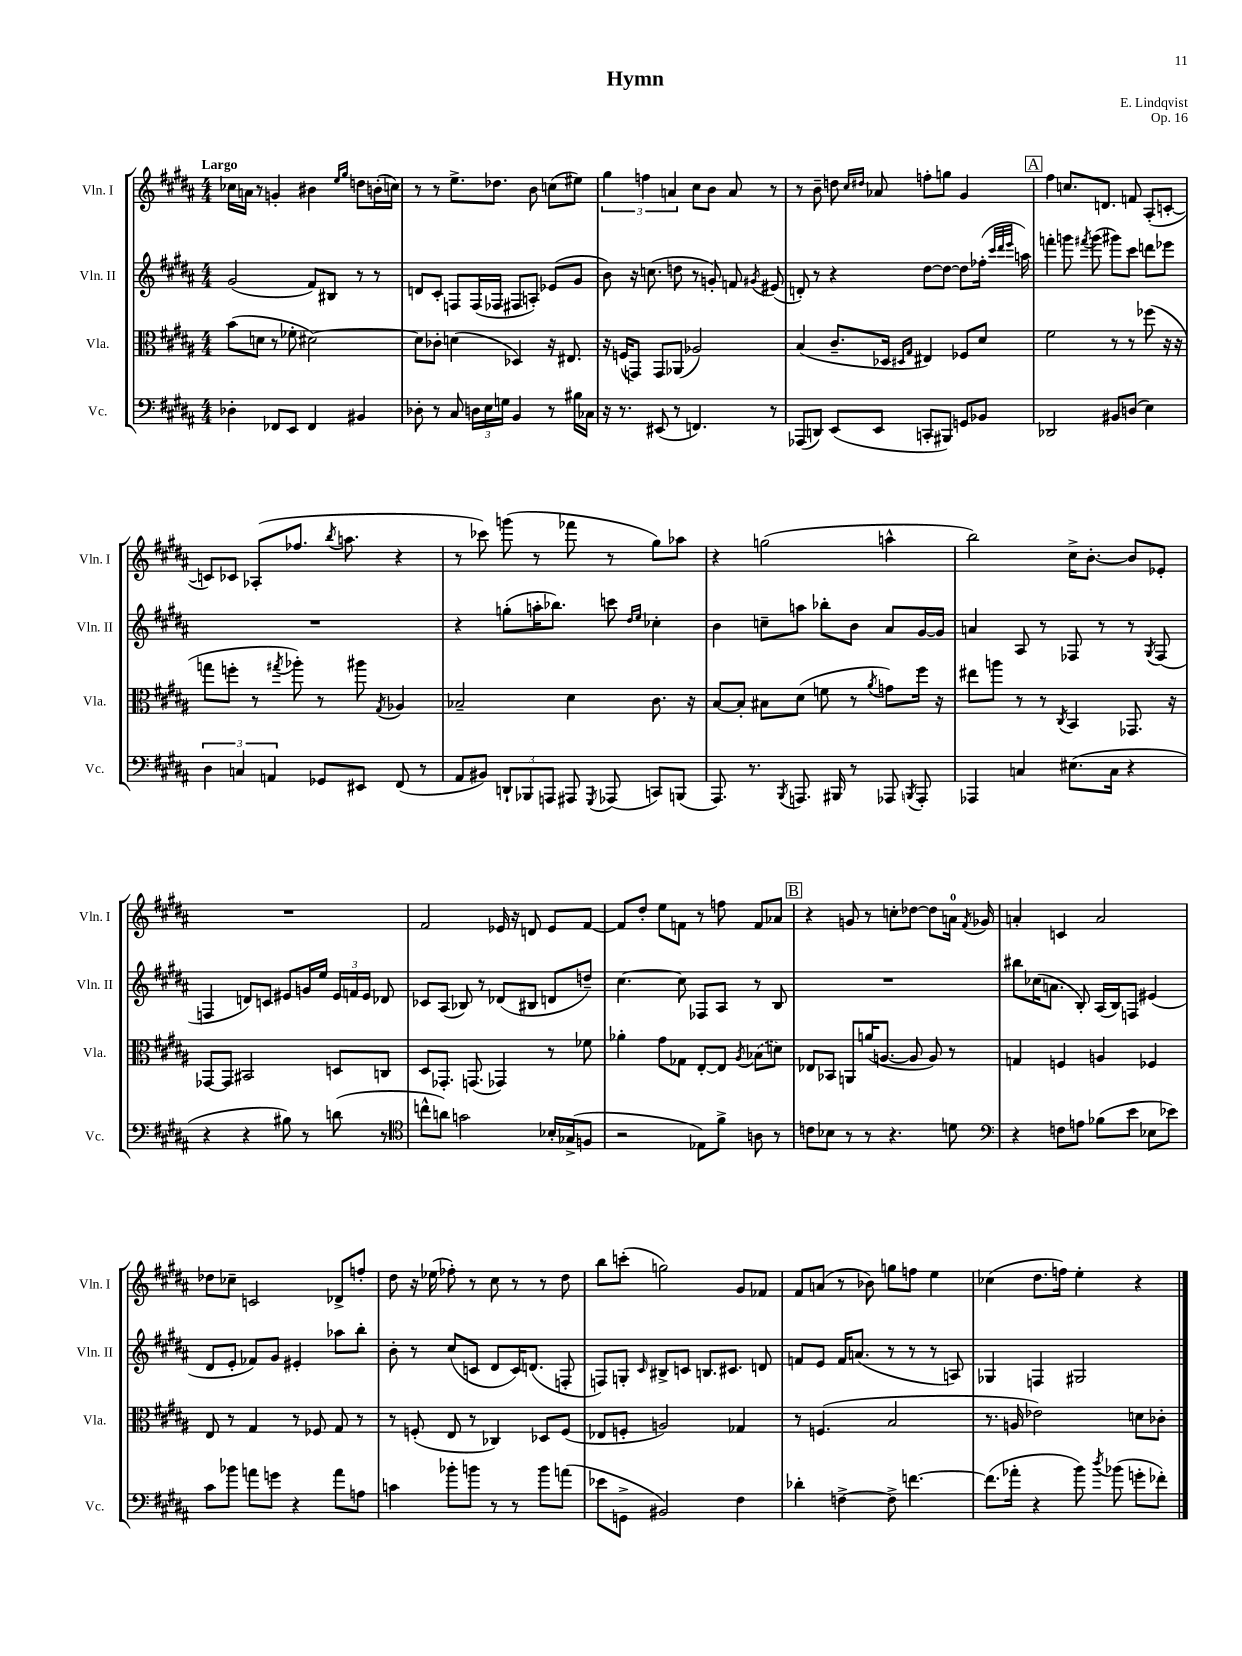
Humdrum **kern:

**kern	**kern	**kern	**kern
*staff4	*staff3	*staff2	*staff1
*clefF4	*clefC3	*clefG2	*clefG2
*k[f#c#g#d#a#]	*k[f#c#g#d#a#]	*k[f#c#g#d#a#]	*k[f#c#g#d#a#]
*M4/4	*M4/4	*M4/4	*M4/4
4D-'\	(8b\L	(2g#/	16cc-\LL
.	.	.	16a\JJ
.	8d\J	.	8r
8FF-/L	8r	.	4g'/
8EE/J	8f-'\	.	.
4FF-/	[2d#\)	8f#/L)	4b#\
.	.	8B#/J	.
.	.	.	16qqee/LL
.	.	.	16qqgg#/JJ
4BB#/	.	8r	8dd\L
.	.	8r	(16b'\L
.	.	.	16cc\JJ)
=	=	=	=
8D-'\	8d#\]L	8d/L	8r
8r	8c-'\J	8c#'/J	8r
8C#/	(4d\	8F/L	8.ee^\L
24D\LL	.	(16F/L	.
24E\	.	.	.
.	.	16F-/JJ	8.dd-\J
24G\JJ	.	.	.
4BB/	4D-/)	8F#/L	.
.	.	8A'/J)	8b\
8r	16r	(8e-/L	(8cc\L
.	8.E#/	.	.
16B#\LL	.	8g#/J	8ee#\J)
16C-\JJ	.	.	.
=	=	=	=
16r	16r	8b\)	6gg#\
8.r	(16F/LK	.	.
.	8GG/J)	16r	.
.	.	.	6ff\
.	.	(8.cc\	.
(8EE#/	8GG/L	.	.
.	.	.	6a/
8r	(8AA-/J	8dd\	.
4.FF/)	2A-/)	8r	8cc#\L
.	.	8g'/)	8b\J
.	.	8f/	8a/
.	.	8qg#/	.
8r	.	(8e#/	8r
=	=	=	=
(8AAA-/L	(4B/	8d'/)	8r
8DD/J)	.	8r	8b~\
(8EE/L	8.c#~/L	4r	8dd\
.	.	.	16qqcc#/LL
.	.	.	16qqdd#/JJ
8EE/J	.	.	8a-/
.	16D-/Jk	.	.
.	16qqD#/LL	.	.
.	16qqG#/JJ	.	.
8CC'/L	4E#/)	[8dd#\L	8ff'\L
8BBB#/J)	.	8dd#\_J	8gg\J
8GG/L	8F-/L	8dd#\]L	4g#/
8BB-/J	8d#/J	(16ff-'\Jk	.
.	.	32qqccc#/LLL	.
.	.	32qqddd#/	.
.	.	32qqeee/JJJ	.
.	.	16aa\)	.
=	=	=	=
2DD-/	2f#\	4fff'\	4ff#\
.	.	8ggg\	8.cc/L
.	.	8qfff#/	.
.	.	(8ggg\	.
.	.	.	8.d/J
8BB#/L	8r	8ggg#\L)	.
(8D/J	8r	8ccc#\J	8f/
4E\)	(8ff-\	8ddd\L	(8A#'/L
.	16r	8eee-\J	[8c'/J
.	16r	.	.
=	=	=	=
6D#\	8gg\L	1r	8c/]L)
.	8ff'\J	.	8c-/J
6C/	.	.	.
.	8r	.	(8A-'/L
6AA/	.	.	.
.	8qgg#/	.	.
.	8aa-'\)	.	8.ff-/J
8GG-/L	8r	.	.
.	.	.	8qbb/
.	.	.	8.aa\
8EE#/J	8aa#\	.	.
.	8qG#/	.	.
(8FF#/	4A-/	.	4r
8r	.	.	.
=	=	=	=
8AA#/L	2B-~/	4r	8r
8BB#/J)	.	.	8ccc-\)
12DD`/L	.	(8gg'\L	(8ggg\
12BBB-/	.	.	.
.	.	16aa'\K	8r
12AAA/J	.	.	.
.	.	8.bb-\J)	.
8AAA#/	4d#\	.	8fff-\
8qGGG#/	.	.	.
(8AAA-/	.	8ccc\	8r
.	.	16qqdd#/LL	.
.	.	16qqee/JJ	.
8CC/L)	8.c#\	4cc-'\	8gg#\L)
(8BBB/J	.	.	8aa-\J
.	16r	.	.
=	=	=	=
8.AAA#/)	[8B/L	4b\	4r
.	8B'/]J	.	.
8.r	.	.	.
.	8B#\L	8cc~\L	(2gg\
8qBBB/	.	.	.
8.AAA/	(8d#\J	8aa\J	.
.	8f\	8bb-'\L	.
16BBB#/	.	.	.
8r	8r	8b\J	.
.	8qa#/	.	.
8AAA-/	8g\L)	8a#/L	4aa^^\
8qBBB/	.	.	.
8AAA-'/	16ff#\Jk	[16g#/L	.
.	16r	16g#/]JJ	.
=	=	=	=
4AAA-/	8ee#\L	4a/	2bb\)
.	8aa\J	.	.
4C/	8r	8A#/	.
.	8r	8r	.
.	8qC#/	.	.
(8.E#\L	4BB/	8F-/	16cc#^\LK
.	.	.	[8.b'\J
.	.	8r	.
16C\Jk	.	.	.
4r	8.GG-/	8r	8b/]L
.	.	8qG#/	.
.	.	(8F-/	8e-'/J
.	16r	.	.
=	=	=	=
4r	[8GG-/L	4F/	1r
.	8GG-/]J	.	.
4r	2BB#/	8d/L)	.
.	.	8c/J	.
8B#\)	.	8e#/L	.
8r	.	16g/L	.
.	.	16ee/JJ	.
(8d\	8D/L	24e#/LL	.
.	.	24f/	.
.	.	24e#/JJ	.
8r	8C/J	8d-/	.
=	=	=	=
*clefC4	*	*	*
8cc^^\L	8D#/L	8c-/L	2f#/
8a\J)	8.GG-'/J	(8A#/J	.
2g\	.	8B-/)	.
.	(8.GG/	.	.
.	.	8r	.
.	4GG-/)	(8d-/L	16e-/
.	.	.	16r
.	.	8B#/J	8d/
16B-'/LL	8r	8d/L	8e-/L
(16G-^/J	.	.	.
8F/J	8f-\	8dd~/J)	[8f#/J
=	=	=	=
2r	4a-'\	[4.cc#\	8f#/]L
.	.	.	8dd#'/J
.	8g#\L	.	8ee\L
.	8G-\J	8cc#\]	8f\J
8E-\L)	[8E'/L	8F-/L	8r
8f#^\J	8E/]J	8A#/J	8ff\
.	8qA#/	.	.
8A\	(8B-\L	8r	8f/L
8r	8d\J)	8B/	8a-/J
=	=	=	=
8c\L	8E-/L	1r	4r
8B-\J	8BB-/J	.	.
8r	8AA/L	.	8g/
8r	(16a/K	.	8r
.	[8.A/J	.	.
4.r	.	.	8cc'\L
.	8A/]	.	[8dd-\J
.	8A/)	.	8dd-\]L
8d\	8r	.	16a\Jk
.	.	.	8qf#/
.	.	.	16g-/
=	=	=	=
*clefF4	*	*	*
4r	4G/	8bb#\L	4a'/
.	.	(16cc-\K	.
.	.	8.a\J	.
8F\L	4F/	.	4c/
8A\J	.	8B'/)	.
(8B-\L	4A/	(16A#/LL	2a/
.	.	16B/J)	.
8e\J	.	8F/J	.
8E-\L	4F-/	(4e#/	.
8e-\J)	.	.	.
=	=	=	=
8c#\L	8E/	8d#/L	8dd-\L
8b-\J	8r	8e'/J	8cc-~\J
8a\L	4G#/	8f-/L)	2c/
8g\J	.	8g#/J	.
4r	8r	4e#'/	.
.	8F-/	.	.
8a\L	8G#/	8aa-\L	8d-^/L
8A\J	8r	8bb'\J	8ff'/J
=	=	=	=
4c\	8r	8b'\	8dd#\
.	(8F'/	8r	16r
.	.	.	(16ee-\
8b-'\L	8E/	(8cc#/L	8ff-'\)
8b\J	8r	8c/J	8r
8r	4C-/)	8d#/L	8cc#\
8r	.	16c/K)	8r
.	.	(8.d/J	.
8b\L	8D-/L	.	8r
(8a\J	(8F/J	8F'/	8dd#\
=	=	=	=
8e-\L	8E-/L	8F/L)	8bb\L
8GG^\J	8F'/J	8G'/J	(8ccc'\J
.	.	16qqc#/	.
2BB#/)	2A/)	8B#^/L	2gg\)
.	.	8c/J	.
.	.	8.B/L	.
.	.	8.c#/J	.
4F#\	4G-/	.	8g#/L
.	.	8d/	8f-/J
=	=	=	=
4d-'\	8r	8f/L	8f#/L
.	(4.F/	8e/J	(8a/J
[4F^\	.	16f/LK	8r
.	.	(8.a/J	.
.	.	.	8b-\)
8F^\]	2B/	8r	8gg\L
[4.f\	.	8r	8ff\J
.	.	8r	4ee\
.	.	8A/)	.
=	=	=	=
(8.f\]L	8.r	4G-/	(4cc-\
16a-'\Jk	16A/	.	.
4r	2e-\)	4F/	8.dd#\L
.	.	.	16ff\Jk)
8b\)	.	2G#/	4ee'\
8qdd#/	.	.	.
(8b-\	.	.	.
8g'\L	8d\L	.	4r
8f-'\J)	8c-'\J	.	.
==	==	==	==
*-	*-	*-	*-
